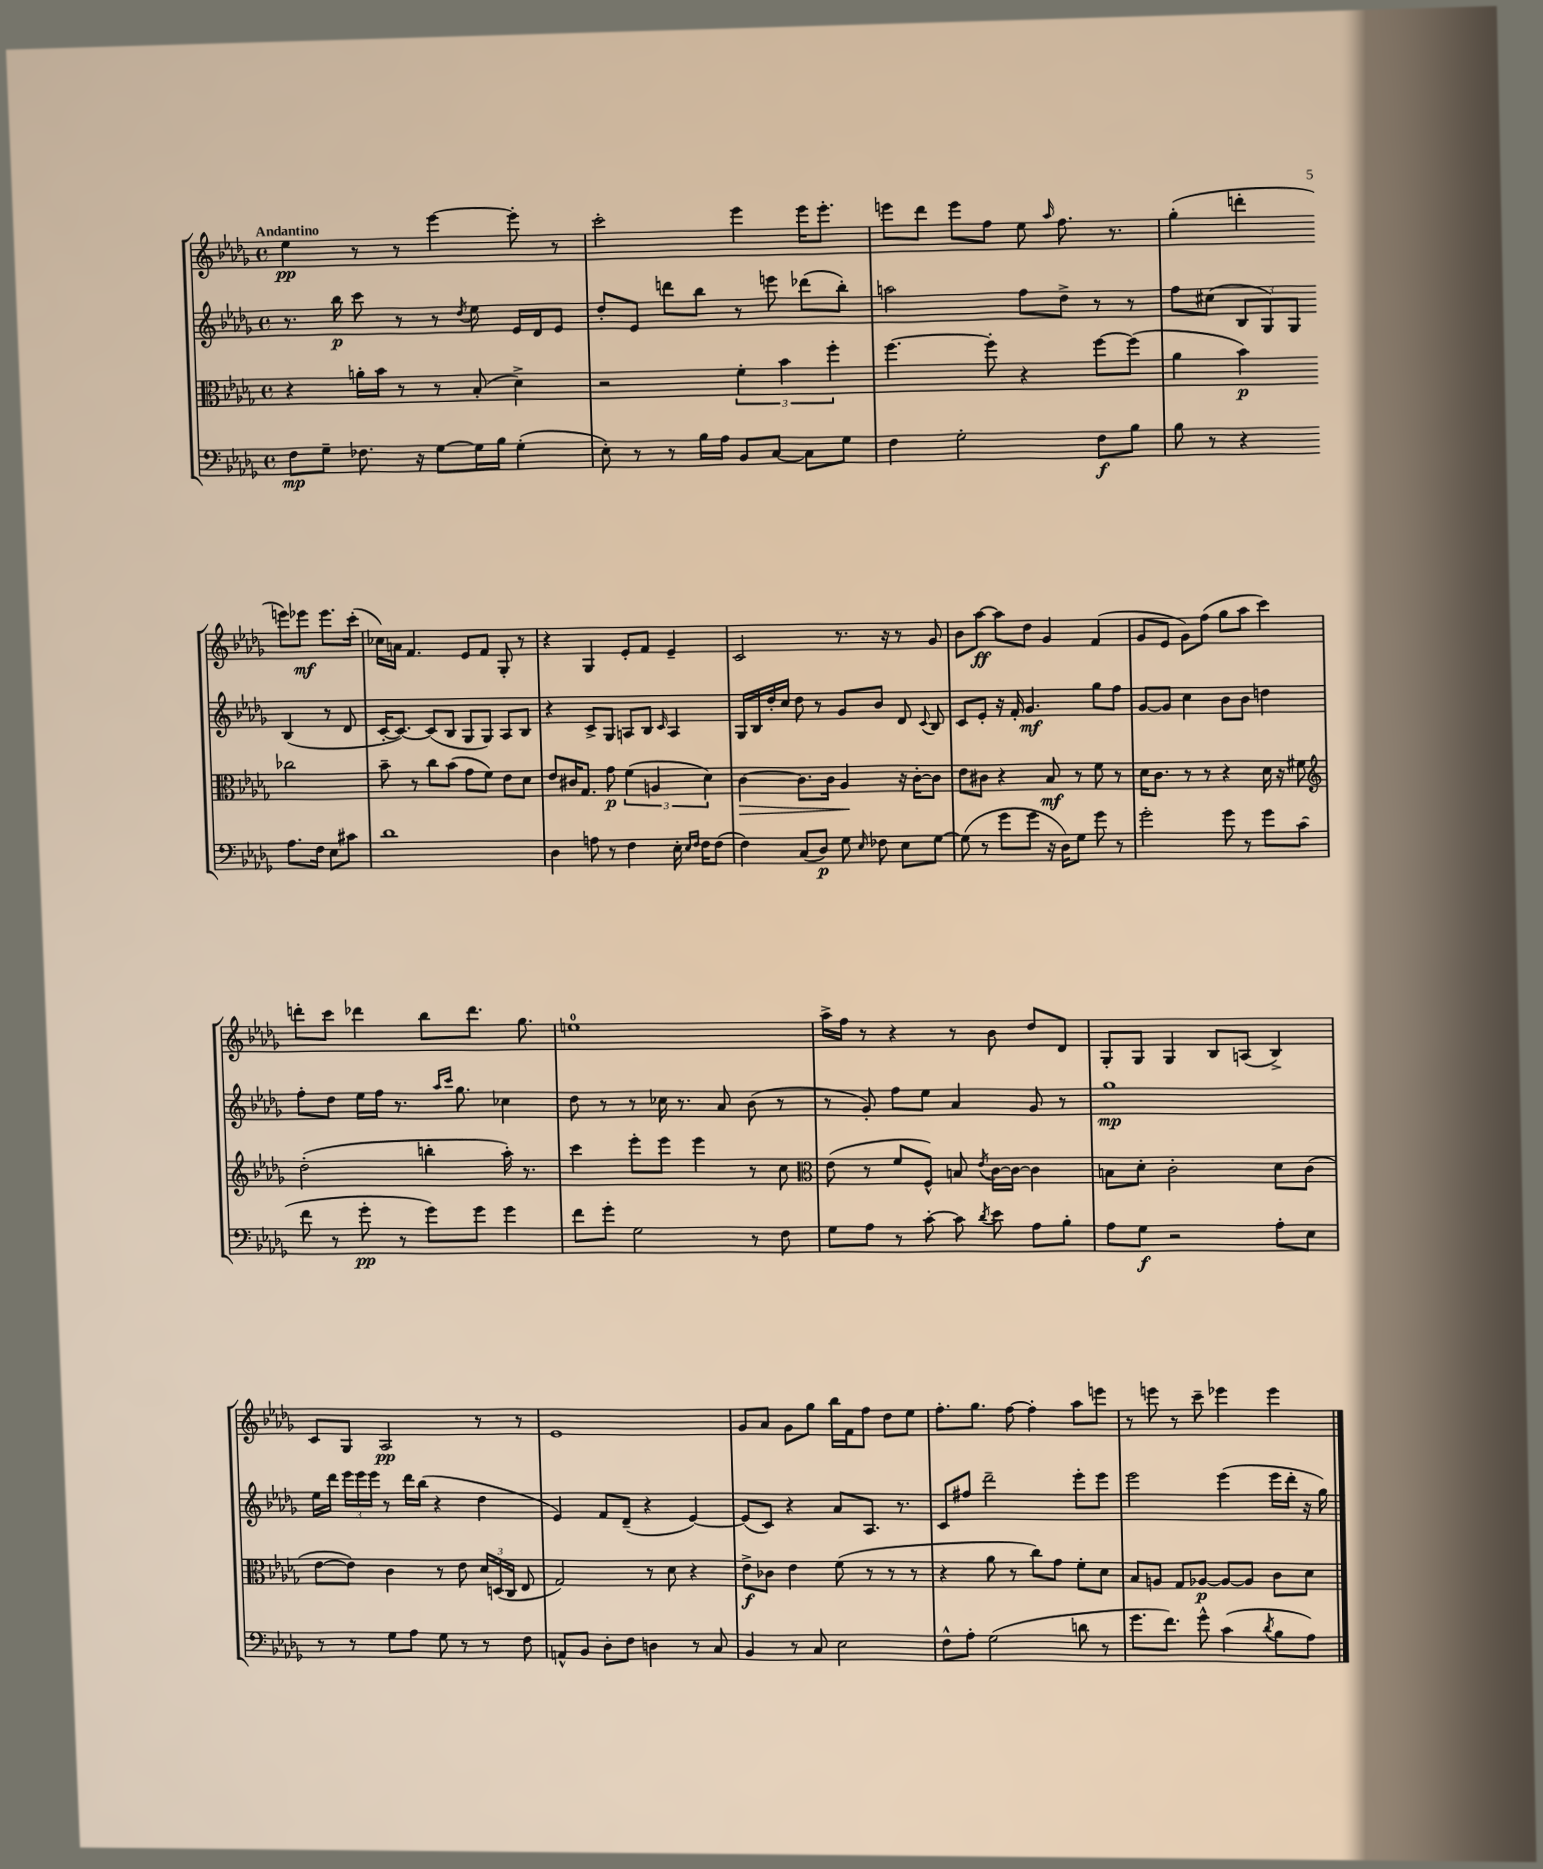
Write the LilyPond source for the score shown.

<<
\new StaffGroup <<
\new Staff = "s0" {
    \clef treble \key des \major \defaultTimeSignature \time 4/4 \tempo "Andantino"
    \autoBeamOff ees''4\pp r8 r8 ees'''4~ ees'''8-. r8 |
    c'''2-. ees'''4 ees'''16[ ees'''8.]-. |
    e'''8[ des'''8] e'''8[ f''8] ees''8 \grace { aes''16 } f''8. r8. |
    ges''4-.( d'''4-. e'''8[) ees'''8]\mf ees'''8.[ c'''16]-.( |
    ces''16[) a'16] f'4. ees'8[ f'8] ges8-. r8 |
    r4 ges4 ees'8[-. f'8] ees'4-- |
    c'2 r8. r16 r8 ges'8 |
    bes'8[ aes''8]~\ff aes''8[ des''8] ges'4 f'4( |
    ges'8[ ees'8] ges'8[) f''8]( ges''8[ aes''8] c'''4) |
    d'''8[-. c'''8] des'''4 bes''8[ des'''8.] ges''8. |
    e''1-0 |
    aes''16[-> f''16] r8 r4 r8 bes'8 des''8[ des'8] |
    ges8[-. ges8] ges4 bes8[ a8]( bes4->) |
    c'8[ ges8] aes2\pp r8 r8 |
    ees'1 |
    ges'8[ aes'8] ges'8[ ges''8] bes''16[ f'16 f''8] des''8[ ees''8] |
    f''8.[-. ges''8.] f''8~ f''4-. aes''8[ e'''8] |
    r8 e'''8 r8 c'''8-- ees'''4 ees'''4 \bar "|." |
}
\new Staff = "s1" {
    \clef treble \key des \major \defaultTimeSignature \time 4/4
    \autoBeamOff r8. bes''16\p c'''8 r8 r8 \acciaccatura { des''8 } ees''8 ees'16[ des'16 ees'8] |
    des''8[-. ees'8] d'''8[ bes''8] r8 e'''8 des'''8[( bes''8]-.) |
    a''2 f''8[ des''8]-> r8 r8 |
    f''8[ cis''8]( \tuplet 3/2 { bes8[ ges8) ges8] } bes4( r8 des'8 |
    c'16[~-. c'8.]~) c'8[( bes8] ges8[ ges8]) aes8[ bes8] |
    r4 c'8[-> ges8] a8[ bes8] \grace { c'16 } a4 |
    ges16[ bes16 des''16-. c''16] des''8 r8 ges'8[ bes'8] des'8 \appoggiatura { c'8 } bes8 |
    c'8[ ees'8]-. r16 f'16-. ges'4.\mf ges''8[ f''8] |
    ges'8[~ ges'8] c''4 bes'8[ bes'8] d''4 |
    f''8[-. des''8] ees''16[ f''16] r8. \grace { aes''16[ c'''16] } ges''8. ces''4 |
    des''8 r8 r8 ces''16 r8. aes'8 bes'8( r8 |
    r8 ges'8-.) f''8[ ees''8] aes'4 ges'8 r8 |
    ges''1\mp |
    ees''16[ des'''16] \tuplet 3/2 { ees'''16[ ees'''16 ees'''16] } r8 des'''16[ bes''16]( r4 des''4 |
    ees'4) f'8[ des'8]--( r4 ees'4~) |
    ees'8[( c'8]) r4 aes'8[ aes8.] r8. |
    c'8[ fis''8] des'''2-- ees'''8[-. ees'''8] |
    ees'''2 ees'''4( ees'''16[ des'''16]-. r16 ges''16) \bar "|." |
}
\new Staff = "s2" {
    \clef alto \key des \major \defaultTimeSignature \time 4/4
    \autoBeamOff r4 a'16[-. bes'16] r8 r8 bes8-.( des'4->) |
    r2 \tuplet 3/2 { f'4-. bes'4 f''4-. } |
    f''4.~ f''8-. r4 f''8[~ f''8]( |
    aes'4 bes'4\p) ces''2 |
    bes'8-- r8 c''8[ bes'8]( ges'8[ f'8]) ees'8[ des'8] |
    ees'8[ cis'16 ges8.] ges'8\p \tuplet 3/2 { f'4( a4 des'4) } |
    c'4~\> c'8.[ c'16] aes4\! r16 c'16[~-. c'8] |
    ees'8[ cis'8] r4 bes8\mf r8 f'8 r8 |
    des'16[ c'8.] r8 r8 r4 des'16 r16 fis'8 |
    \clef treble des''2-.( b''4-. aes''16-.) r8. |
    c'''4 ees'''8[-. ees'''8] ees'''4 r8 c''8 |
    \clef alto ees'8( r8 f'8[ f8]-^) b8 \acciaccatura { ees'8 } c'16[~ c'16]~ c'4 |
    b8[ des'8]-. c'2-. des'8[ c'8]( |
    ees'8[~ ees'8]) c'4 r8 ees'8 \tuplet 3/2 { des'16[ d16( c16] } ees8 |
    ges2) r8 des'8 r4 |
    ees'8[->\f ces'8] ees'4 f'8( r8 r8 r8 |
    r4 aes'8 r8 c''8[) ges'8] f'8[-. des'8] |
    bes8[ a8] ges8[ aes8]~\p aes8[~ aes8] c'8[ des'8] \bar "|." |
}
\new Staff = "s3" {
    \clef bass \key des \major \defaultTimeSignature \time 4/4
    \autoBeamOff f8[\mp ges8]-- fes8. r16 ges8[~ ges16 bes16] ges4-.( |
    ees8-.) r8 r8 bes16[ aes16] bes,8[ c8]~ c8[ ges8] |
    f4 ges2-. f8[\f bes8] |
    bes8 r8 r4 aes8.[ f16] ees8[ cis'8] |
    des'1 |
    des4 a8 r8 f4 ees16-. \grace { ees16[ f16] } f16[ f8]( |
    f4) c8[( des8]\p) ges8 \grace { ees16 } fes8 ees8[ ges8]~ |
    ges8( r8 ges'8[ ges'8] r16 des16[) ges8] ges'8 r8 |
    ges'2-. ges'8 r8 ges'8[ c'8]( |
    f'8 r8 ges'8-.\pp r8 ges'8[) ges'8] ges'4 |
    f'8[ ges'8]-. ges2 r8 f8 |
    ges8[ aes8] r8 c'8~-. c'8 \acciaccatura { des'8 } ees'8 aes8[ bes8]-. |
    aes8[ ges8]\f r2 aes8[-. ees8] |
    r8 r8 ges8[ aes8] ges8 r8 r8 f8 |
    a,8[-^ bes,8] des8[-. f8] d4 r8 c8 |
    bes,4 r8 c8 ees2 |
    f8[-^ aes8]-. ges2( d'8 r8 |
    ges'8.[ f'8.]) ges'8-^ c'4( \acciaccatura { des'8 } bes8[ aes8]) \bar "|." |
}
>>
>>
\layout { \context { \Score \remove "Bar_number_engraver" } }
